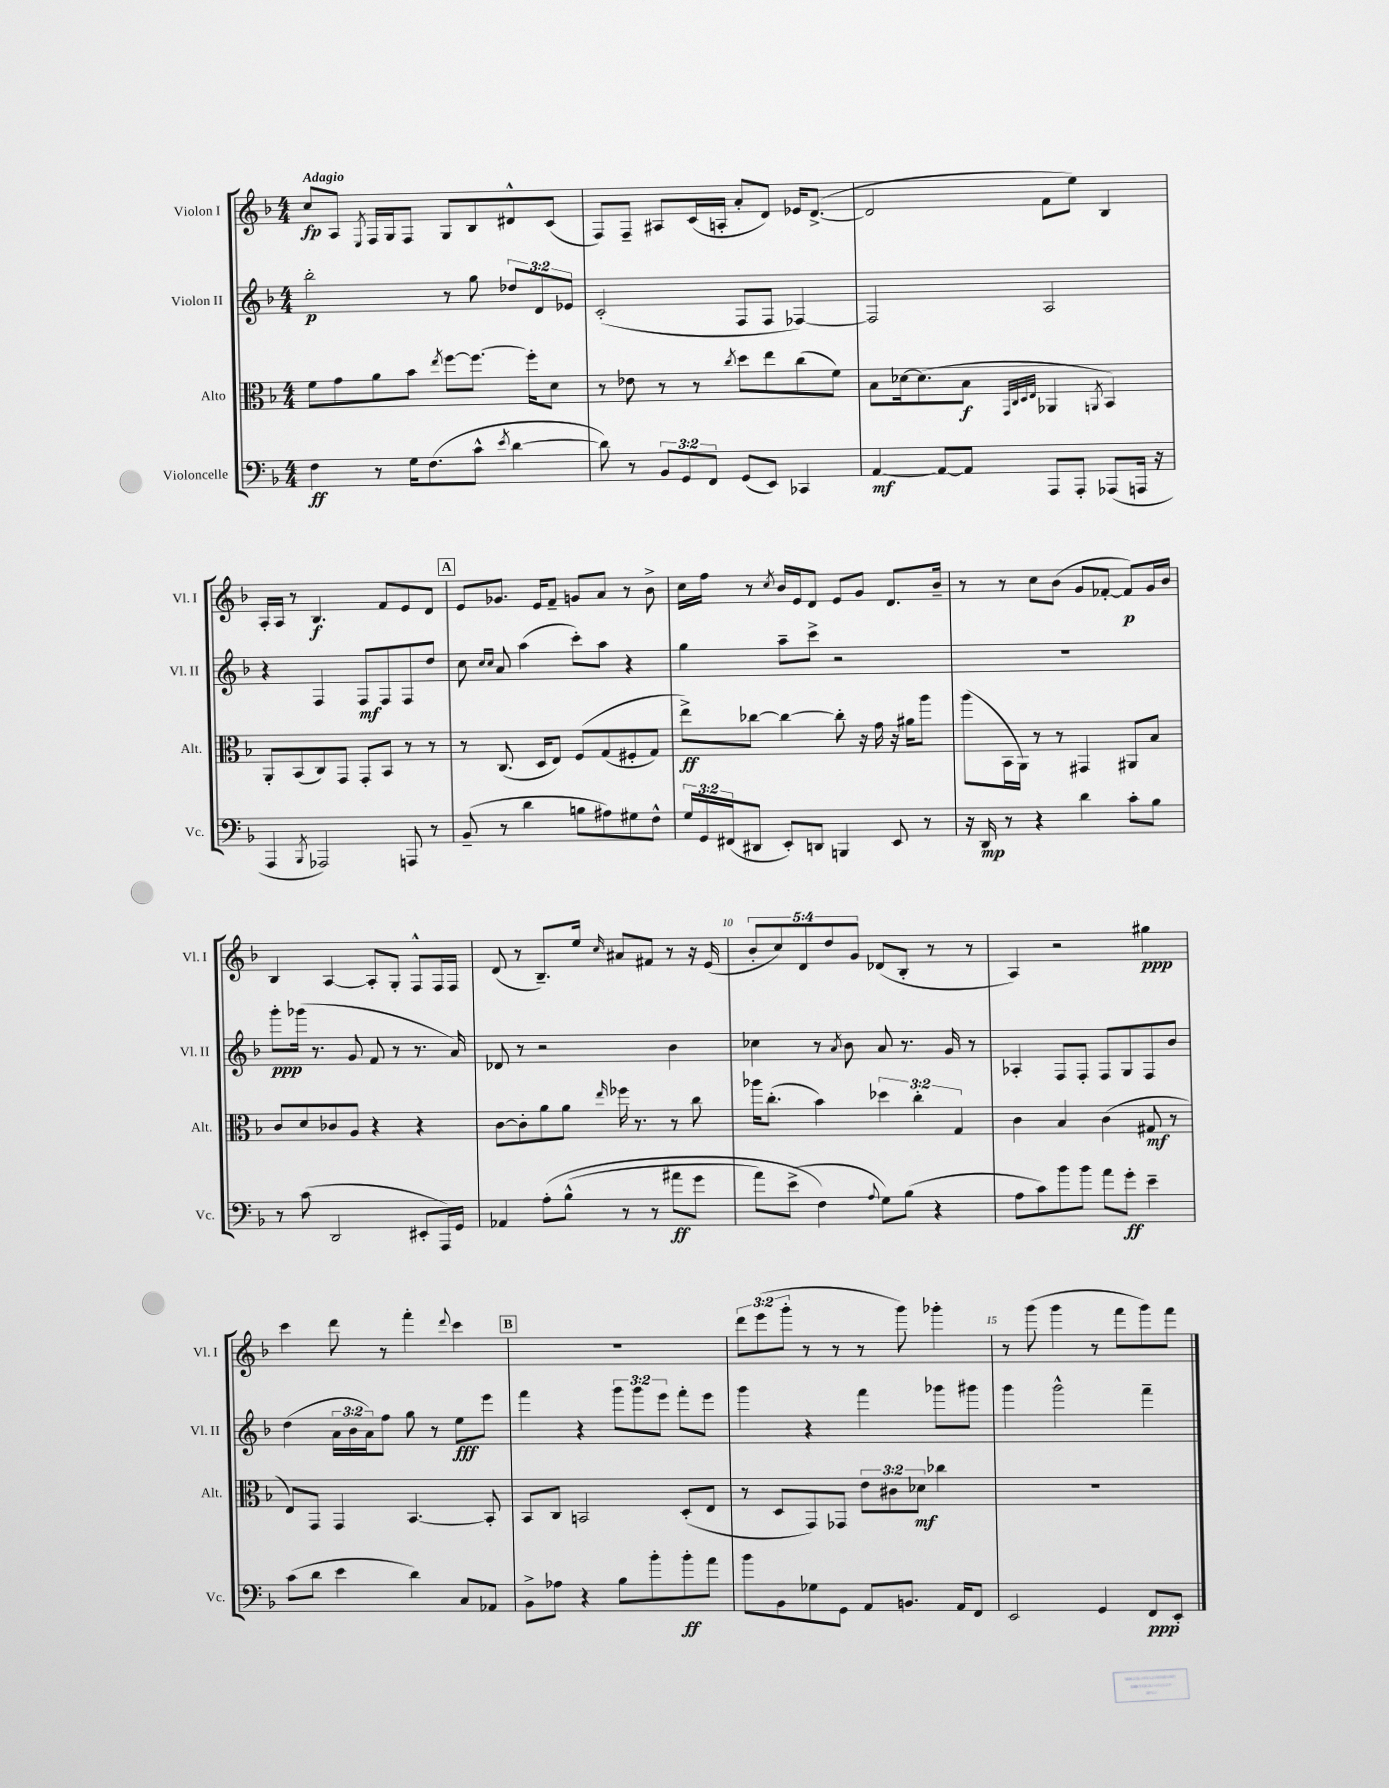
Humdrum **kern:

**kern	**dynam	**kern	**dynam	**kern	**dynam	**kern	**dynam
*part4	*part4	*part3	*part3	*part2	*part2	*part1	*part1
*staff4	*staff4	*staff3	*staff3	*staff2	*staff2	*staff1	*staff1
*I"Violoncelle	*	*I"Alto	*	*I"Violon II	*	*I"Violon I	*
*I'Vc.	*	*I'Alt.	*	*I'Vl. II	*	*I'Vl. I	*
*clefF4	*	*clefC3	*	*clefG2	*	*clefG2	*
*k[b-]	*	*k[b-]	*	*k[b-]	*	*k[b-]	*
*M4/4	*	*M4/4	*	*M4/4	*	*M4/4	*
=1	=1	=1	=1	=1	=1	=1	=1
!	!	!	!	!	!	!LO:TX:a:B:t=Adagio	!
4F\	ff	8f\L	.	2bb-'\	p	8cc/L	fp
.	.	8g\	.	.	.	8A/J	.
.	.	.	.	.	.	8qE/	.
8r	.	8a\	.	.	.	16F/LL	.
.	.	.	.	.	.	16G/J	.
16G\KL	.	8b-\J	.	.	.	8F/J	.
(8.F\	.	.	.	.	.	.	.
.	.	8qee/	.	.	.	.	.
.	.	[8ff\L	.	8r	.	8G/L	.
8c^^\J	.	8.ff\J_	.	8gg\	.	8B-/	.
8qe/	.	.	.	.	.	.	.
[4d\	.	.	.	12dd-X/L	.	8d#X^^/	.
.	.	16ff'\KL]	.	.	.	.	.
.	.	.	.	12d/	.	.	.
.	.	8d\J	.	.	.	(8c/J	.
.	.	.	.	12e-X/J	.	.	.
=2	=2	=2	=2	=2	=2	=2	=2
8d\])	.	8r	.	(2c'/	.	8F/L)	.
8r	.	8e-X\	.	.	.	8F~/J	.
12BB-/L	.	8r	.	.	.	8A#X/L	.
12GG/	.	.	.	.	.	.	.
.	.	8r	.	.	.	(16c/L	.
12FF/J	.	.	.	.	.	.	.
.	.	.	.	.	.	16An'/JJ	.
.	.	8qcc/	.	.	.	.	.
(8GG/L	.	8dd\L	.	8F/L	.	8a'/L	.
8EE/J)	.	8ee\	.	8F/J	.	8d/J)	.
4CC-X/	.	(8cc\	.	[4F-X/)	.	16e-X/KL	.
.	.	.	.	.	.	([8.d^/J	.
.	.	8f\J)	.	.	.	.	.
=3	=3	=3	=3	=3	=3	=3	=3
[4AA/	mf	8B-\L	.	2F-/]	.	2d/]	.
.	.	[16d-X\k	.	.	.	.	.
.	.	(8.d-\]	.	.	.	.	.
8AA/L_	.	.	.	.	.	.	.
8AA/J]	.	8B-\J	f	.	.	.	.
.	.	32qqGG/LLL	.	.	.	.	.
.	.	32qqC/	.	.	.	.	.
.	.	32qqD/	.	.	.	.	.
.	.	32qqE/JJJ	.	.	.	.	.
8AAA/L	.	4AA-X/	.	2A/	.	8f\L	.
8AAA'/J	.	.	.	.	.	8ee\J)	.
.	.	8qAAn/	.	.	.	.	.
(8AAA-X/L	.	4BB-/)	.	.	.	4B-/	.
16AAAn/Jk	.	.	.	.	.	.	.
16r	.	.	.	.	.	.	.
!!LO:LB:g=z
=4	=4	=4	=4	=4	=4	=4	=4
4AAA/	.	8AA'/L	.	4r	.	16A'/LL	.
.	.	.	.	.	.	16A/JJ	.
.	.	(8BB-/	.	.	.	8r	.
8qBBB-/	.	.	.	.	.	.	.
2AAA-X/)	.	8C/)	.	4F/	.	4.B-/	f
.	.	8GG/J	.	.	.	.	.
.	.	8GG'/L	.	8F/L	mf	.	.
.	.	8BB-/J	.	8F/	.	8f/L	.
8AAAn/	.	8r	.	8F/	.	8e/	.
8r	.	8r	.	8dd/J	.	8d/J	.
!!LO:REH:place=s1:t=A
=5	=5	=5	=5	=5	=5	=5	=5
(8BB-~/	.	8r	.	8cc\	.	8e/L	.
.	.	.	.	16qqcc/LL	.	.	.
.	.	.	.	16qqcc/JJ	.	.	.
8r	.	(8.C/	.	8a/	.	8.g-X/J	.
4d\	.	.	.	(4aa\	.	.	.
.	.	16D/KL	.	.	.	16e/KL	.
.	.	8E/J)	.	.	.	8f~/J	.
8Bn\L	.	(8F/L	.	8ccc'\L)	.	8gn/L	.
8A#X\)	.	(8G/	.	8aa\J	.	8a/J	.
8G#X\	.	8F#X'/	.	4r	.	8r	.
8F^^\J	.	8G/J)	.	.	.	8b-^\	.
=6	=6	=6	=6	=6	=6	=6	=6
24G/LL	.	8ee^\L)	ff	4gg\	.	16cc\LL	.
24GG/	.	.	.	.	.	.	.
.	.	.	.	.	.	16ff\JJ	.
(24FF#X/J	.	.	.	.	.	.	.
8DD#X/J	.	[8cc-X\J	.	.	.	8r	.
.	.	.	.	.	.	8qcc/	.
8EE'/L)	.	4cc-\_	.	8aa~\L	.	16b-/LL	.
.	.	.	.	.	.	16e/J	.
8DDn/J	.	.	.	8ccc^\J	.	8d/J	.
4BBBn/	.	8cc-'\]	.	2r	.	8e/L	.
.	.	16r	.	.	.	8g/J	.
.	.	16g\	.	.	.	.	.
8EE/	.	16r	.	.	.	8.d/L	.
.	.	16a#X\KL	.	.	.	.	.
8r	.	8aa\J	.	.	.	.	.
.	.	.	.	.	.	16b-~/Jk	.
=7	=7	=7	=7	=7	=7	=7	=7
16r	.	(8aa\L	.	1r	.	8r	.
16DD/	mp	.	.	.	.	.	.
8r	.	16BB-\L	.	.	.	8r	.
.	.	16AA\JJ)	.	.	.	.	.
4r	.	8r	.	.	.	8cc\L	.
.	.	8r	.	.	.	(8b-\J	.
4d\	.	4GG#X/	.	.	.	8g/L	.
.	.	.	.	.	.	[8f-X'/J	.
8c'\L	.	8AA#X/L	.	.	.	8f-/L])	p
8B-\J	.	8B-/J	.	.	.	16g/L	.
.	.	.	.	.	.	16b-/JJ	.
!!LO:LB:g=z
=8	=8	=8	=8	=8	=8	=8	=8
8r	.	8c/L	.	8ggg'\L	ppp	4B-/	.
(8c\	.	8d/	.	(16ggg-X\Jk	.	.	.
.	.	.	.	8.r	.	.	.
2DD/	.	8c-X/	.	.	.	[4A/	.
.	.	8A/J	.	8g/	.	.	.
.	.	4r	.	8f/	.	8A'/L]	.
.	.	.	.	8r	.	8G'/J	.
8EE#X'/L	.	4r	.	8.r	.	8F^^/L	.
16AAA/L)	.	.	.	.	.	16F/L	.
16GG/JJ	.	.	.	16a/)	.	16F/JJ	.
=9	=9	=9	=9	=9	=9	=9	=9
4AA-X/	.	[8c\L	.	8d-X/	.	(8d/	.
.	.	8c'\]	.	8r	.	8r	.
(8A'\L	.	8a\	.	2r	.	8.B-~/L)	.
(8B-^^\J	.	8a\J	.	.	.	.	.
.	.	.	.	.	.	16ee/Jk	.
.	.	16qqee/	.	.	.	16qqcc/	.
8r	.	16ff-X\	.	.	.	8a#X/L	.
.	.	8.r	.	.	.	.	.
8r	.	.	.	.	.	8f#X/J	.
8a#X\L	ff	8r	.	4b-\	.	8r	.
8g\J	.	8cc\	.	.	.	16r	.
.	.	.	.	.	.	(16e/	.
=10	=10	=10	=10	=10	=10	=10	=10
8a\L)	.	16aa-X\KL	.	4cc-X\	.	10b-'/L	.
.	.	(8.cc'\J	.	.	.	.	.
.	.	.	.	.	.	10cc/)	.
(8e^\J	.	.	.	.	.	.	.
.	.	.	.	.	.	10d/	.
4F\)	.	4b-\)	.	8r	.	.	.
.	.	.	.	.	.	10dd/	.
.	.	.	.	8qa/	.	.	.
.	.	.	.	8b-\	.	.	.
.	.	.	.	.	.	10g/J	.
8qqA/	.	.	.	.	.	.	.
8G\L)	.	6dd-X\	.	8a/	.	(8d-X/L	.
(8B-\J	.	.	.	8.r	.	8B-'/J	.
.	.	6cc'\	.	.	.	.	.
4r	.	.	.	.	.	8r	.
.	.	.	.	16g/	.	.	.
.	.	6G/	.	.	.	.	.
.	.	.	.	8r	.	8r	.
=11	=11	=11	=11	=11	=11	=11	=11
8A\L	.	4c\	.	4A-X'/	.	4A/)	.
8c\)	.	.	.	.	.	.	.
8b-\	.	4B-/	.	8F/L	.	2r	.
8b-\J	.	.	.	8F'/J	.	.	.
8a\L	.	(4c\	.	8F/L	.	.	.
8g'\J	ff	.	.	8G/	.	.	.
4e~\	.	8G#X/	mf	8F/	.	4gg#X\	ppp
.	.	8r	.	8b-/J	.	.	.
!!LO:LB:g=z
=12	=12	=12	=12	=12	=12	=12	=12
(8c\L	.	8E/L)	.	(4dd\	.	4ccc\	.
8d\J	.	8GG/J	.	.	.	.	.
4e\	.	4GG/	.	24a\LL	.	8ddd\	.
.	.	.	.	24b-\	.	.	.
.	.	.	.	24a\J)	.	.	.
.	.	.	.	8ff\J	.	8r	.
4d\)	.	[4.BB-/	.	8gg\	.	4fff'\	.
.	.	.	.	8r	.	.	.
.	.	.	.	.	.	8qqddd/	.
8C/L	.	.	.	8ee\L	fff	4ccc\	.
8AA-X/J	.	8BB-'/]	.	8eee\J	.	.	.
!!LO:REH:place=s1:t=B
=13	=13	=13	=13	=13	=13	=13	=13
8BB-^\L	.	8BB-/L	.	4fff\	.	1r	.
8A-X\J	.	8C/J	.	.	.	.	.
4r	.	2BBn/	.	4r	.	.	.
8B-\L	.	.	.	12ggg\L	.	.	.
.	.	.	.	12ggg\	.	.	.
8b-'\	.	.	.	.	.	.	.
.	.	.	.	12eee\J	.	.	.
8b-'\	ff	(8D'/L	.	8fff'\L	.	.	.
8a\J	.	8E/J	.	8eee\J	.	.	.
=14	=14	=14	=14	=14	=14	=14	=14
8b-\L	.	8r	.	4ggg\	.	12ddd\L	.
.	.	.	.	.	.	(12eee\	.
8BB-\	.	8D/L	.	.	.	.	.
.	.	.	.	.	.	12ggg'\J	.
8G-X\	.	8GG/)	.	4r	.	8r	.
8GG\J	.	8GG-X/J	.	.	.	8r	.
8AA/L	.	12e\L	.	4fff\	.	8r	.
.	.	12c#X\	.	.	.	.	.
8.BBn/J	.	.	.	.	.	8ggg\)	.
.	.	12d-X\J	mf	.	.	.	.
.	.	4cc-X\	.	8ggg-X\L	.	4ggg-X'\	.
16AA/KL	.	.	.	.	.	.	.
8FF/J	.	.	.	8ggg#X\J	.	.	.
=15	=15	=15	=15	=15	=15	=15	=15
2EE/	.	1r	.	4ggg\	.	8r	.
.	.	.	.	.	.	(8ggg\	.
.	.	.	.	2ggg^^\	.	4ggg\	.
4GG/	.	.	.	.	.	8r	.
.	.	.	.	.	.	8fff\L	.
8FF/L	ppp	.	.	4fff~\	.	8ggg\)	.
8EE'/J	.	.	.	.	.	8fff\J	.
==	==	==	==	==	==	==	==
*-	*-	*-	*-	*-	*-	*-	*-
